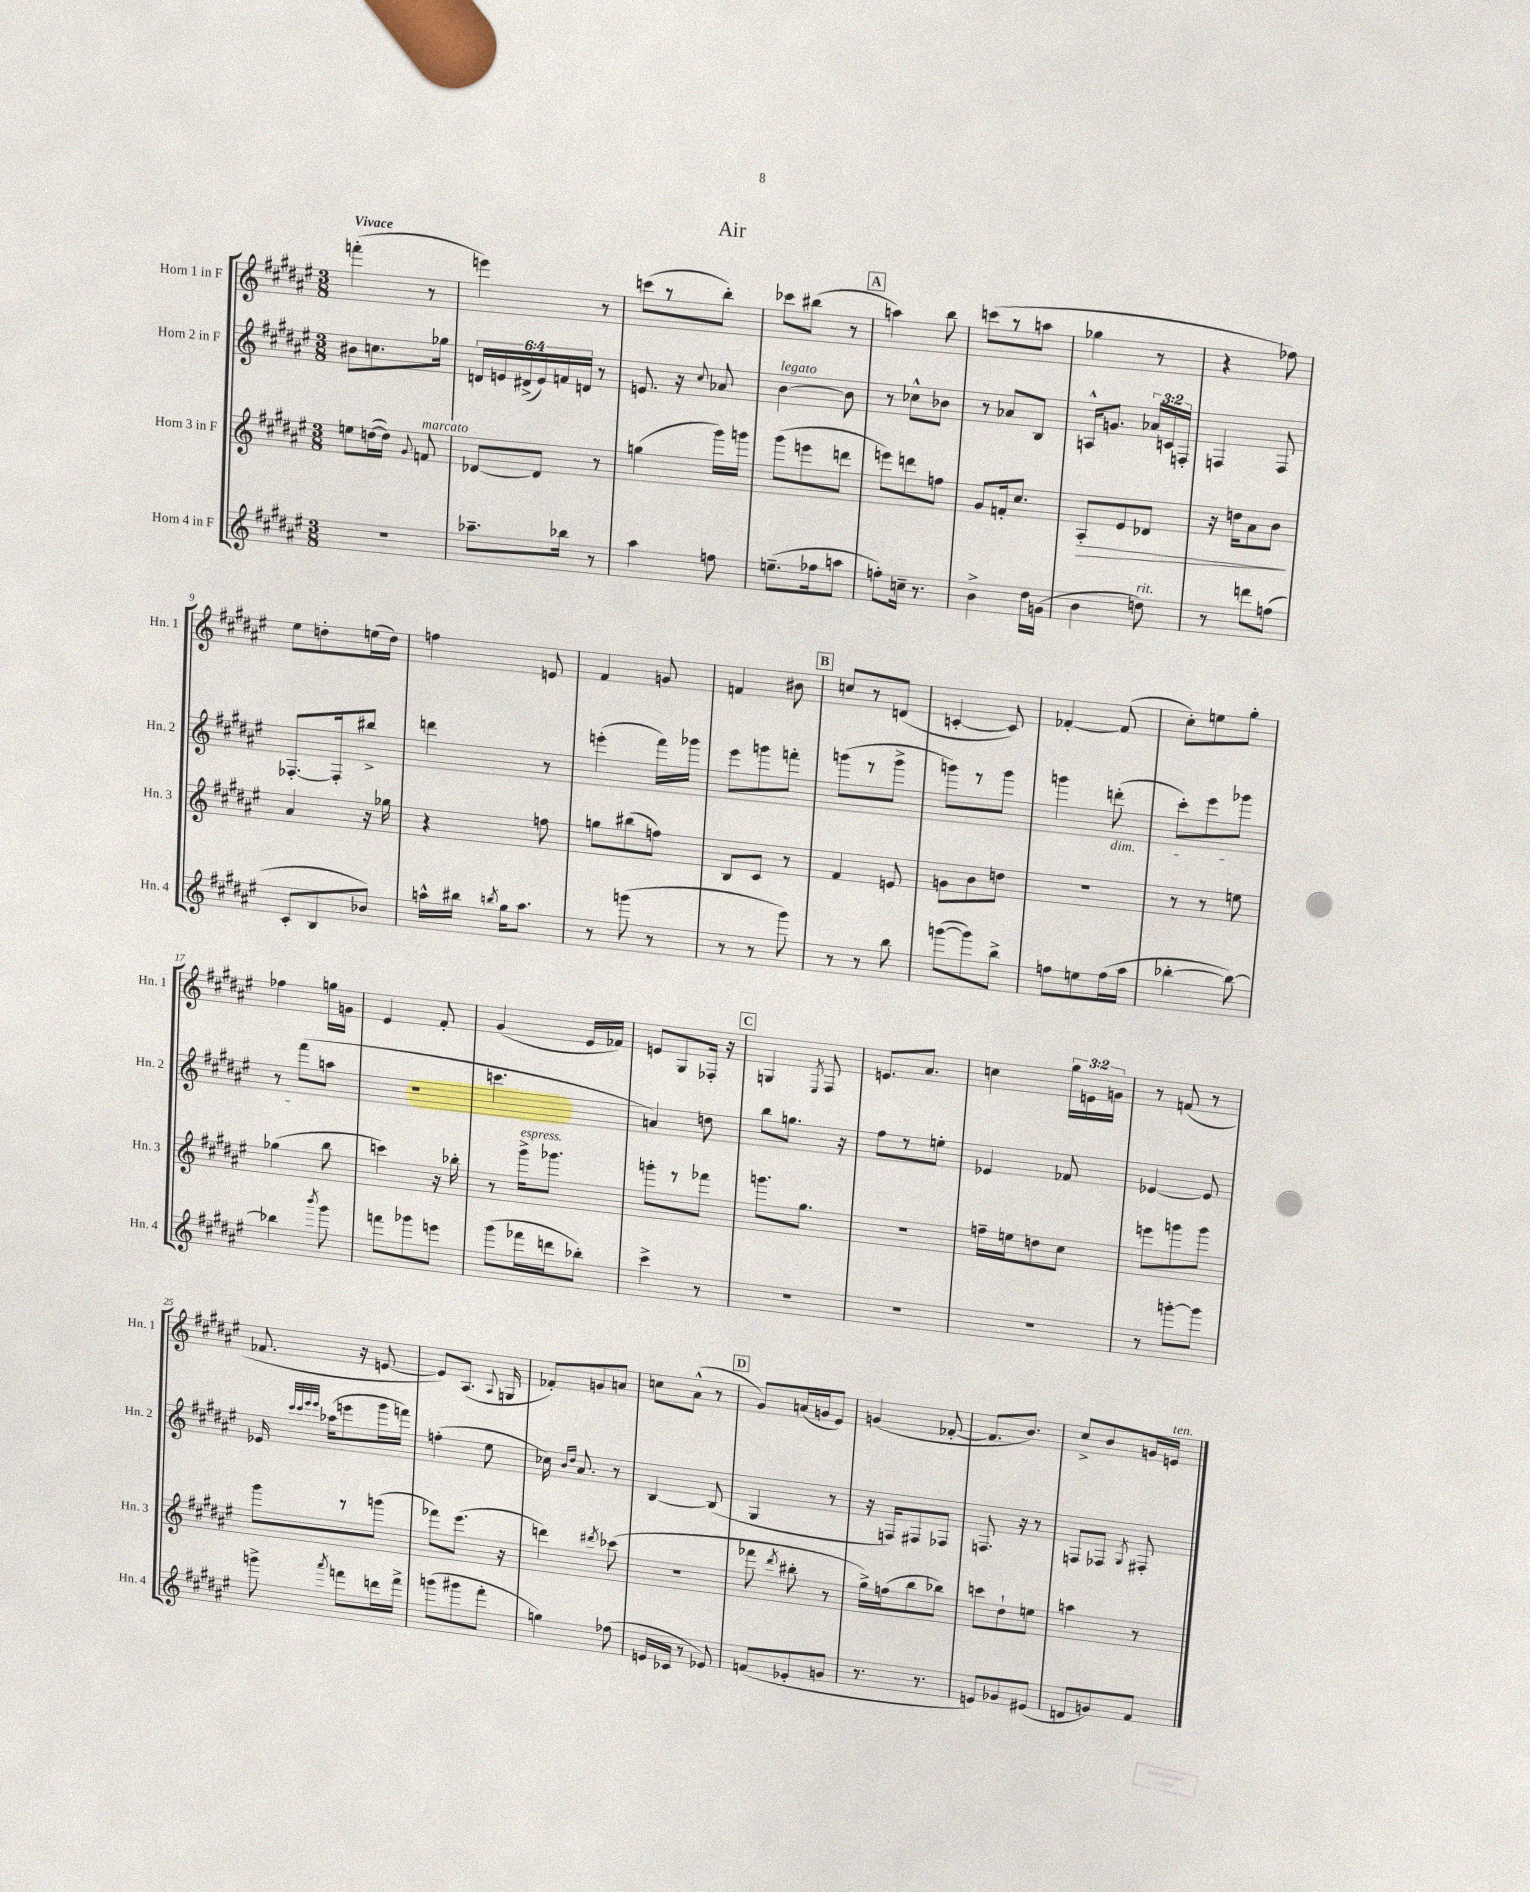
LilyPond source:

\header { title = "Air" }
<<
\new StaffGroup <<
\new Staff = "s0" \with { instrumentName = "Horn 1 in F" shortInstrumentName = "Hn. 1" } {
    \clef treble \key fis \major \numericTimeSignature \time 3/8 \override Staff.TupletNumber.text = #tuplet-number::calc-fraction-text \tempo "Vivace"
    \autoBeamOff f'''4-.( r8 |
    e'''4) r8 |
    c'''8[( r8 b''8]-.) |
    ces'''8[ bis''8]( r8 |
    \mark \markup { \box "A" } a''4) b''8 |
    c'''8[( r8 a''8] |
    ges''4 r8 |
    r4 fes''8) |
    eis''8[ d''8-. e''16( d''16]) |
    f''4 e'8 |
    fis'4 g'8 |
    f'4 bis'8 |
    \mark \markup { \box "B" } c''8[ r8 d'8]( |
    c'4~-. c'8) |
    fes'4~-. fes'8( |
    cis''8[-.) e''8 gis''8]-. |
    fes''4 g''16[ g'16] |
    eis'4 fis'8-. |
    gis'4( eis'16[ fes'16]) |
    e'8[ gis8 fes16]-. r16 |
    \mark \markup { \box "C" } g4 \acciaccatura { eis8 } fis8 |
    e'8.[ ais'8.] |
    c''4 \tuplet 3/2 { gis''16[ e'16 g'16] } |
    r8 f'8( r8 |
    fes'8. r16 e'8~ |
    e'8[) ais8.]( \appoggiatura { ais8 } g16 |
    fes'8[-.) g'8 a'8] |
    c''8[ ais'8]-^( r8 |
    \mark \markup { \box "D" } gis'8[) a'16( g'16 eis'8]) |
    g'4( fes'8~-. |
    fes'8.[ b'8.]) |
    cis''8[-> b'8 g'16 e'16]^\markup { \italic "ten." } \bar "|." |
}
\new Staff = "s1" \with { instrumentName = "Horn 2 in F" shortInstrumentName = "Hn. 2" } {
    \clef treble \key fis \major \numericTimeSignature \time 3/8 \override Staff.TupletNumber.text = #tuplet-number::calc-fraction-text
    \autoBeamOff bis'8[ c''8. ges''16] |
    \tuplet 6/4 { d'16[ e'16 dis'16->( e'16) f'16 d'16] } r8 |
    e'8. r16 \appoggiatura { cis''8 } aes'8 |
    b'4~^\markup { \italic "legato" } b'8 |
    \mark \markup { \box "A" } r8 ces''8[-^ bes'8] |
    r8 aes'8[ b8] |
    a16[-^ g'8.] \tuplet 3/2 { aes'16[ c'16 f16]-. } |
    f4 f8 |
    fes8.[~-. fes16-. bis''8]-> |
    d'''4 r8 |
    e'''4-.( fis'''16[) ges'''16] |
    eis'''8[ g'''8 f'''8]-. |
    \mark \markup { \box "B" } g'''8[( r8 g'''8]-> |
    g'''8[) r8 g'''8] |
    g'''4 d'''8-.\dim( |
    cis'''8[-.) eis'''8 ges'''8] |
    r8 fis'''8[\!( a''8] |
    r4. |
    c'''4. |
    a'4) d''8 |
    \mark \markup { \box "C" } b''8[ g''8.] r16 |
    fis''8[ r8 e''8]-. |
    ees'4 fes'8 |
    ees'4~ ees'8 |
    ees'16 \grace { cis'''32[ cis'''32 eis'''32 eis'''32] } aes''16[( e'''8 gis'''16 f'''16]) |
    f''4-.( eis''8 |
    ces''16) \grace { b'16[ dis''16] } ais'8. r8 |
    b4~ b8( |
    \mark \markup { \box "D" } gis4 r8 |
    r16 f16[) fis8 fes8] |
    f8. r16 r8 |
    f8[ fes8] \acciaccatura { gis8 } fis8-. \bar "|." |
}
\new Staff = "s2" \with { instrumentName = "Horn 3 in F" shortInstrumentName = "Hn. 3" } {
    \clef treble \key fis \major \numericTimeSignature \time 3/8
    \autoBeamOff e''8[ d''16~( d''16]) \appoggiatura { gis'8 } f'8^\markup { \italic "marcato" } |
    des'8[~ des'8] r8 |
    g''4( gis'''16[) g'''16] |
    gis'''8[( e'''8 d'''8] |
    \mark \markup { \box "A" } e'''8[) d'''8 f''8] |
    gis'8[ f'16-. cis''8.] |
    ais8[-.\> eis'8 des'8] |
    r16 d''16[ ais'8 b'8]\! |
    ais'4 r16 ges''16 |
    r4 f''8 |
    g''8[ bis''8( f''8]) |
    b8[ cis'8] r8 |
    \mark \markup { \box "B" } fis'4 e'8 |
    g'8[ b'8 d''8] |
    R4. |
    r8 r8 e''8 |
    ges''4( b''8 |
    c'''4) r16 bes''16-. |
    r8 gis'''16[->^\markup { \italic "espress." } ges'''8.] |
    g'''8[-. r8 fes'''8] |
    \mark \markup { \box "C" } g'''8.[ gis''8.] |
    R4. |
    f''16[-- e''16 d''8 cis''8] |
    e'''8[ g'''8 g'''8] |
    gis'''8[ r8 g'''8]( |
    fes'''8[) eis'''8.]( r16 |
    d'''4) \acciaccatura { dis'''8 } ces'''8( |
    R4. |
    \mark \markup { \box "D" } fes'''8 \acciaccatura { dis'''8 } bis''8-. r8 |
    gis''16[->) f''16( b''8 bes''8]) |
    c'''8[ dis''8-! e''8] |
    a''4 r8 \bar "|." |
}
\new Staff = "s3" \with { instrumentName = "Horn 4 in F" shortInstrumentName = "Hn. 4" } {
    \clef treble \key fis \major \numericTimeSignature \time 3/8
    \autoBeamOff R4. |
    aes''8.[-- bes''16] r8 |
    ais''4 f''8 |
    e''8.[--( fes''16 a''8] |
    \mark \markup { \box "A" } f''8[-.) c''16]-- r8. |
    b'4-> dis''16[ g'16]( |
    b'4 d''8^\markup { \italic "rit." }) |
    r8 d'''8[ f''8]( |
    cis'8[-. b8 bes'8]) |
    a''16[-^ bis''16] \acciaccatura { b''8 } gis''16[ a''8.] |
    r8 g'''8( r8 |
    r8 r8 gis'''8) |
    \mark \markup { \box "B" } r8 r8 b''8 |
    g'''8[~( g'''8) b''8]-> |
    f''8[ e''8 f''16( ais''16] |
    bes''4~-. bes''8~) |
    bes''4 \acciaccatura { b'''8 } gis'''8 |
    f'''8[ ges'''8 e'''8] |
    gis'''8[( fes'''16 d'''16 bes''8]-.) |
    cis'''4-> r8 |
    \mark \markup { \box "C" } R4. |
    R4. |
    R4. |
    r8 g'''8[~-. g'''8] |
    g'''8-> \acciaccatura { ais'''8 } f'''8[ d'''16 f'''16]-> |
    g'''8[( gis'''8 fis'''8]-. |
    g''4) fes''8( |
    e'16[ ces'16] r8 ees'8) |
    \mark \markup { \box "D" } f'8[( ees'8-. g'8] |
    r8. r8. |
    e'8[) ges'8 eis'8]( |
    d'8[ g'8) fis'8] \bar "|." |
}
>>
>>
